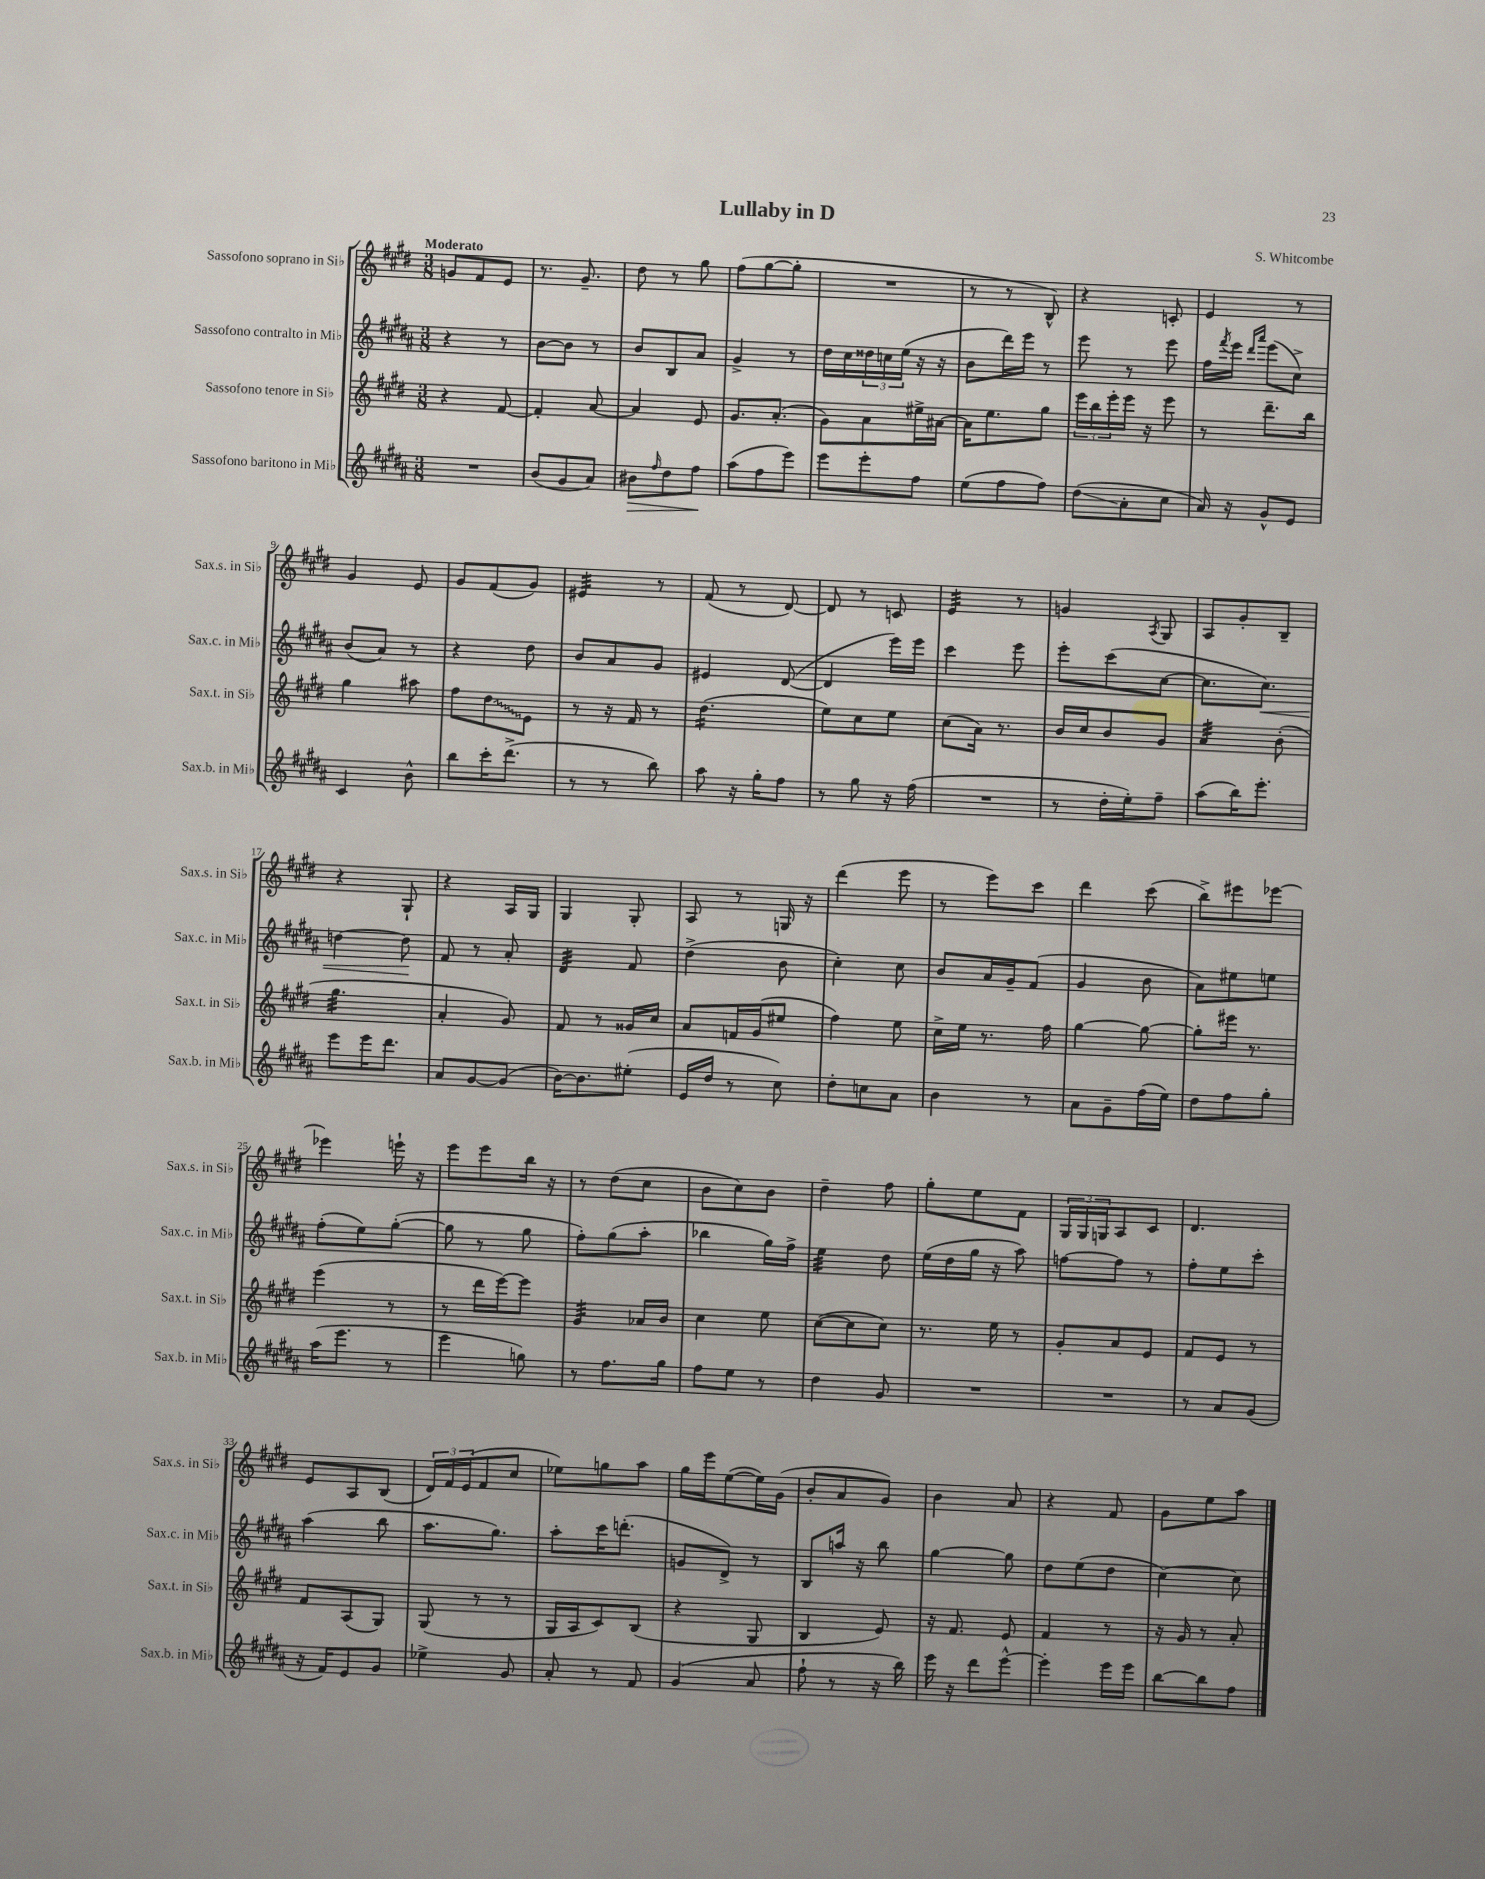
\header { title = "Lullaby in D" composer = "S. Whitcombe" }
<<
\new StaffGroup <<
\new Staff = "s0" \with { instrumentName = "Sassofono soprano in Sib" shortInstrumentName = "Sax.s. in Sib" } {
    \clef treble \key e \major \numericTimeSignature \time 3/8 \tempo "Moderato"
    g'8 fis'8 e'8 |
    r8. gis'8.-- |
    dis''8 r8 gis''8 |
    fis''8( gis''8~ gis''8-. |
    R4. |
    r8 r8 b8-^) |
    r4 c'8-. |
    e'4 r8 |
    gis'4 e'8 |
    gis'8 fis'8( gis'8) |
    eis'4:32 r8 |
    fis'8( r8 dis'8~) |
    dis'8 r8 c'8 |
    e'4:32 r8 |
    g'4 \acciaccatura { a8 } gis8 |
    a8 gis'8-. b8-- |
    r4 gis8-! |
    r4 a16 gis16 |
    gis4 gis8-. |
    a8 r8 g16 r16 |
    dis'''4( e'''8 |
    r8 e'''8) cis'''8 |
    dis'''4 cis'''8( |
    b''8->) eis'''8 ees'''8~ |
    ees'''4 e'''16-! r16 |
    e'''8 e'''8 b''16 r16 |
    r8 dis''8( cis''8 |
    b'8 cis''8) b'8 |
    dis''4-- fis''8 |
    gis''8-. e''8 fis'8 |
    \tuplet 3/2 { gis16 gis16 g16 } a8 cis'8 |
    dis'4. |
    e'8 a8 b8( |
    \tuplet 3/2 { dis'16) fis'16 e'16( } fis'8 cis''8 |
    ees''8) g''8 a''8 |
    gis''16 e'''16 e''8~( e''16) gis'16( |
    b'8-. a'8 gis'8) |
    b'4 a'8 |
    r4 fis'8 |
    gis'8 e''8 a''8 \bar "|." |
}
\new Staff = "s1" \with { instrumentName = "Sassofono contralto in Mib" shortInstrumentName = "Sax.c. in Mib" } {
    \clef treble \key b \major \numericTimeSignature \time 3/8
    r4 r8 |
    b'8~ b'8 r8 |
    b'8 b8 ais'8 |
    gis'4-> r8 |
    dis''16 cis''16 \tuplet 3/2 { disis''16 c''16 e''16( } r16 r16 |
    b'8 dis'''16) e'''16 r8 |
    e'''8 r8 e'''8 |
    fis''16 \acciaccatura { fis'''8 } e'''16 \grace { dis'''16 ais'''16 } e'''8( cis''8->) |
    b'8( ais'8) r8 |
    r4 dis''8 |
    b'8 ais'8 gis'8 |
    eis'4 dis'8~( |
    dis'4 e'''16) e'''16 |
    cis'''4 e'''8 |
    e'''8-. cis'''8( cis''8~ |
    cis''8. cis''8.\<) |
    d''4~ d''8\! |
    fis'8 r8 ais'8-. |
    dis'4:32 fis'8 |
    dis''4->( b'8 |
    cis''4-.) cis''8 |
    b'8 ais'16 gis'16-- fis'8( |
    gis'4 b'8 |
    ais'8) eis''8 e''8 |
    fis''8-.( e''8) gis''8~-.( |
    gis''8 r8 gis''8 |
    fis''8-.) gis''8( ais''8-. |
    bes''4 gis''16) fis''16-> |
    e''4:32 dis''8 |
    e''16( dis''16 gis''16 r16 ais''8) |
    f''8~ f''8 r8 |
    fis''8-. e''8 cis'''8-. |
    ais''4( b''8 |
    ais''8. gis''8.) |
    ais''8-. cis'''16 d'''8.-.( |
    g'8 dis'8->) r8 |
    b8 a''16 r16 b''8 |
    gis''4~ gis''8 |
    dis''8 e''8( dis''8 |
    cis''4~) cis''8 \bar "|." |
}
\new Staff = "s2" \with { instrumentName = "Sassofono tenore in Sib" shortInstrumentName = "Sax.t. in Sib" } {
    \clef treble \key e \major \numericTimeSignature \time 3/8
    r4 fis'8~ |
    fis'4-. a'8~ |
    a'4 e'8 |
    gis'8. a'8.-.( |
    gis'8) a'8 eis''16-> ais'16~ |
    ais'16 e''8. gis''8 |
    \tuplet 3/2 { e'''16 b''16 e'''16-. } e'''16 r16 e'''8 |
    r8 dis'''8.-- b''16 |
    gis''4 ais''8 |
    fis''8 \once \override Glissando.style = #'zigzag dis''8\glissando e'8 |
    r8 r16 fis'16 r8 |
    dis''4.:16( |
    e''8) cis''8 e''8 |
    cis''8( a'16) r8. |
    b'16 cis''16 b'8 gis'8 |
    a'4:32 b'8-.( |
    gis''4.:32 |
    a'4-. gis'8) |
    fis'8 r8 gisis'16 cis''16 |
    a'8 f'16 gis'16( eis''8 |
    fis''4) e''8 |
    cis''16-> e''16 r8. fis''16 |
    gis''4~ gis''8~ |
    gis''8-. eis'''16 r8. |
    e'''4( r8 |
    r8 dis'''16 e'''16~) e'''8 |
    gis'4:32 aes'16 b'16 |
    cis''4 e''8 |
    cis''8~( cis''8 cis''8) |
    r8. e''16 r8 |
    gis'8-. a'8 e'8 |
    fis'8 e'8 r8 |
    fis'8 a8( gis8) |
    gis8( r8 r8 |
    gis16 a16 cis'8) b8( |
    r4 gis8 |
    b4 e'8) |
    r16 fis'8. e'8 |
    fis'4 r8 |
    r16 gis'16 r8 a'8-. \bar "|." |
}
\new Staff = "s3" \with { instrumentName = "Sassofono baritono in Mib" shortInstrumentName = "Sax.b. in Mib" } {
    \clef treble \key b \major \numericTimeSignature \time 3/8
    R4. |
    b'8( gis'8 ais'8) |
    bis'8\> \grace { fis''16 } dis''8 fis''8\! |
    ais''8( fis''8 e'''8) |
    e'''8 e'''8-. fis''8 |
    e''8( fis''8 fis''8) |
    dis''8\glissando( ais'8-. cis''8 |
    ais'16) r16 gis'8-^ e'8 |
    cis'4 b'8-^ |
    b''8 cis'''16-. dis'''8.->( |
    r8 r8 b''8) |
    ais''8 r16 gis''16-. fis''8 |
    r8 gis''8 r16 fis''16( |
    R4. |
    r8 dis''16-. e''16-.) fis''8-- |
    ais''8( b''16) e'''8.-. |
    e'''8 e'''16 dis'''8. |
    ais'8 gis'8~ gis'8( |
    b'16~) b'8. eis''8-.( |
    e'16 dis''16 r8 cis''8) |
    dis''8-. c''8 ais'8 |
    b'4 r8 |
    ais'8 gis'8-- fis''16( e''16) |
    dis''8 fis''8 gis''8-. |
    ais''16( e'''8. r8 |
    e'''4 g''8) |
    r8 fis''8. gis''16 |
    fis''8 e''8 r8 |
    dis''4 gis'8 |
    R4. |
    R4. |
    r8 ais'8 gis'8( |
    r16 fis'16) e'8 gis'8 |
    ees''4-> gis'8 |
    ais'8-. r8 fis'8 |
    gis'4( ais'8 |
    fis''8-! r8 r16 b''16) |
    e'''16 r16 dis'''8 e'''8~-^ |
    e'''4-. e'''16 e'''16 |
    b''8~ b''8 fis''8 \bar "|." |
}
>>
>>
